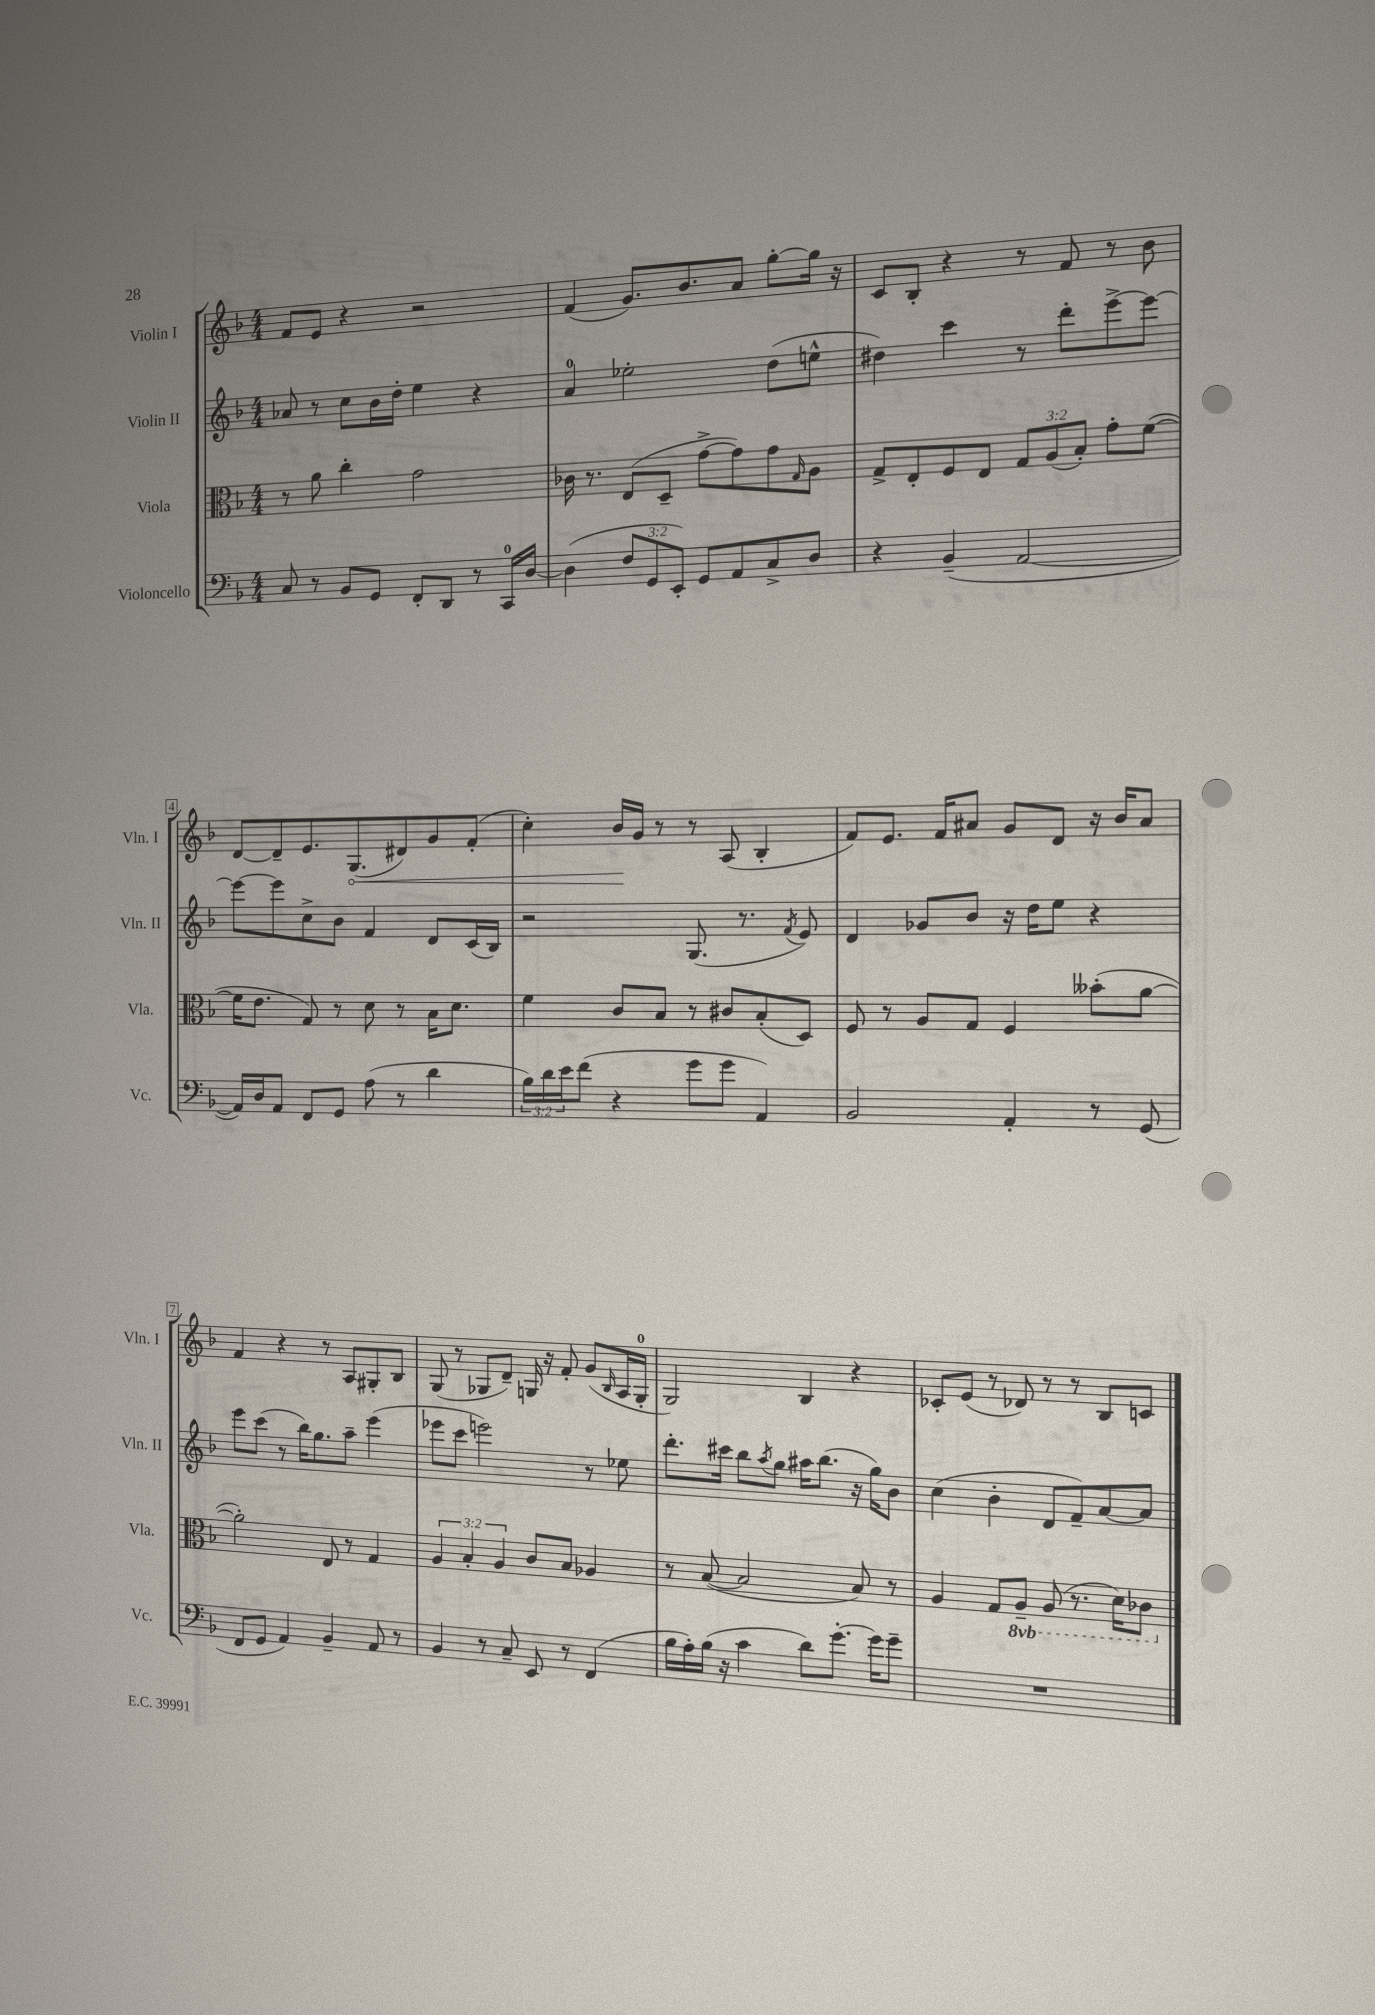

**kern	**kern	**kern	**kern	**dynam
*part4	*part3	*part2	*part1	*part1
*staff4	*staff3	*staff2	*staff1	*staff1
*I"Violoncello	*I"Viola	*I"Violin II	*I"Violin I	*
*I'Vc.	*I'Vla.	*I'Vln. II	*I'Vln. I	*
*clefF4	*clefC3	*clefG2	*clefG2	*
*k[b-]	*k[b-]	*k[b-]	*k[b-]	*
*M4/4	*M4/4	*M4/4	*M4/4	*
=1	=1	=1	=1	=1
8C/	8r	8a-X/	8f/L	.
8r	8a\	8r	8e/J	.
8BB-/L	4cc'\	8cc\L	4r	.
8GG/J	.	16b-\L	.	.
.	.	16dd'\JJ	.	.
8FF'/L	2g\	4ee\	2r	.
8DD/J	.	.	.	.
8r	.	4r	.	.
16CC/LL	.	.	.	.
[16D/JJ	.	.	.	.
=2	=2	=2	=2	=2
(4D\]	16c-X\	4a/	(4f/	.
.	8.r	.	.	.
12F/L	(8E/L	2ee-X'\	8.g/L)	.
12GG/	.	.	.	.
.	8D~/J	.	.	.
12EE'/J)	.	.	.	.
.	.	.	8.b-/	.
8GG/L	[8g^\L	.	.	.
8AA/	8g\])	.	8a/J	.
8C^/	8g\	(8dd\L	[8gg'\L	.
.	16qqG/	.	.	.
8D/J	8A\J	8een^^\J	16gg\Jk]	.
.	.	.	16r	.
=3	=3	=3	=3	=3
4r	8G^/L	4dd#X\)	8c/L	.
.	8E'/	.	8B-'/J	.
(4BB-~/	8F/	4ccc\	4r	.
.	8E/J	.	.	.
[2AA/	12G/L	8r	8r	.
.	(12A/	.	.	.
.	.	8ddd'\L	8f/	.
.	12B-'/J)	.	.	.
.	8g'\L	[8eee^\	8r	.
.	([8f\J	8eee\J_	8b-\	.
!!LO:LB:g=z
=4	=4	=4	=4	=4
16AA/LL])	16f\KL]	8eee\L_	[8d/L	.
16D/J	8.e\J	.	.	.
8AA/J	.	8eee\]	8d~/]	.
8FF/L	8G/)	8cc^\	8.e/	.
8GG/J	8r	8b-\J	.	.
!	!	!	!	!LO:HP:b
.	.	.	(8.G/	<
(8A\	8d\	4f/	.	.
8r	8r	.	8d#X/)	.
4d\	16B-\KL	8d/L	8g/	.
.	8.d\J	.	.	.
.	.	(16c/L	(8f'/J	.
.	.	16B-/JJ)	.	.
=5	=5	=5	=5	=5
24B-\LL)	4f\	2r	4cc'\)	.
24d\	.	.	.	.
24e\J	.	.	.	.
(8f\J	.	.	.	.
4r	8c/L	.	16b-/LL	.
.	.	.	16g/JJ	[
.	8B-/J	.	8r	.
8g\L	8r	(8.G/	8r	.
8g\J	8c#X/L	.	(8A/	.
.	.	8.r	.	.
4AA/)	(8B-'/	.	4B-'/	.
.	.	8qf/	.	.
.	8D/J)	8e/)	.	.
=6	=6	=6	=6	=6
2BB-/	8F/	4d/	8f/L)	.
.	8r	.	8.e/J	.
.	8A/L	8g-X/L	.	.
.	.	.	16f/KL	.
.	8G/J	8b-/J	8a#X/J	.
4AA'/	4F/	16r	8g/L	.
.	.	16dd\KL	.	.
.	.	8ee\J	8d/J	.
8r	(8b--X'\L	4r	16r	.
.	.	.	16b-/KL	.
(8GG/	[8a\J	.	8a#/J	.
!!LO:LB:g=z
=7	=7	=7	=7	=7
8FF/L	2a'\])	8eee\L	4f/	.
8GG/J	.	(8ccc\J	.	.
4AA/)	.	8r	4r	.
.	.	16bb-\KL)	.	.
.	.	8.gg\	.	.
4BB-~/	8E/	.	8r	.
.	8r	8aa~\J	8A/L	.
8AA/	4G/	(4eee\	8G#X'/	.
8r	.	.	8B-/J	.
=8	=8	=8	=8	=8
4BB-/	6A/	8eee-X\L	(8G/	.
.	.	8ccc\J	8r	.
.	6B-'/	.	.	.
8r	.	2eeen\)	8G-X/L	.
.	6A/	.	.	.
8C~/	.	.	8d~/J)	.
8EE/	8c/L	.	16Gn/	.
.	.	.	16r	.
8r	8B-/J	.	8f'/	.
(4FF/	4A-X/	8r	(8g/L	.
.	.	.	16qqB-/	.
.	.	8ee-X\	16A/L	.
.	.	.	16G'/JJ	.
=9	=9	=9	=9	=9
16B-\LL	8r	8.ddd'\L	2G/)	.
16A'\)	.	.	.	.
(16B-\JJ	([8B-/	.	.	.
16r	.	16ccc#X\Jk	.	.
4c\	2B-/]	8bb-\L	.	.
.	.	8qaa/	.	.
.	.	8gg\J	.	.
8d\L)	.	16aa#X\KL	4B-/	.
.	.	(8.bb-\J	.	.
[8.g'\J	.	.	.	.
.	8B-/)	16r	4r	.
16g\KL]	.	16gg\KL)	.	.
8g~\J	8r	8b-\J	.	.
=10	=10	=10	=10	=10
1r	4A/	(4cc\	8c-X'/L	.
.	.	.	(8e/J	.
.	8G/L	4b-'\	8r	.
*	*8ba	*	*	*
.	8AA~/J	.	8d-X/)	.
.	(8AA/	8d/L	8r	.
.	8.r	8f~/)	8r	.
.	.	[8a/	8B-/L	.
.	16D\KL)	.	.	.
.	8C-X\J	8a/J]	8cn/J	.
*	*X8ba	*	*	*
==	==	==	==	==
*-	*-	*-	*-	*-
